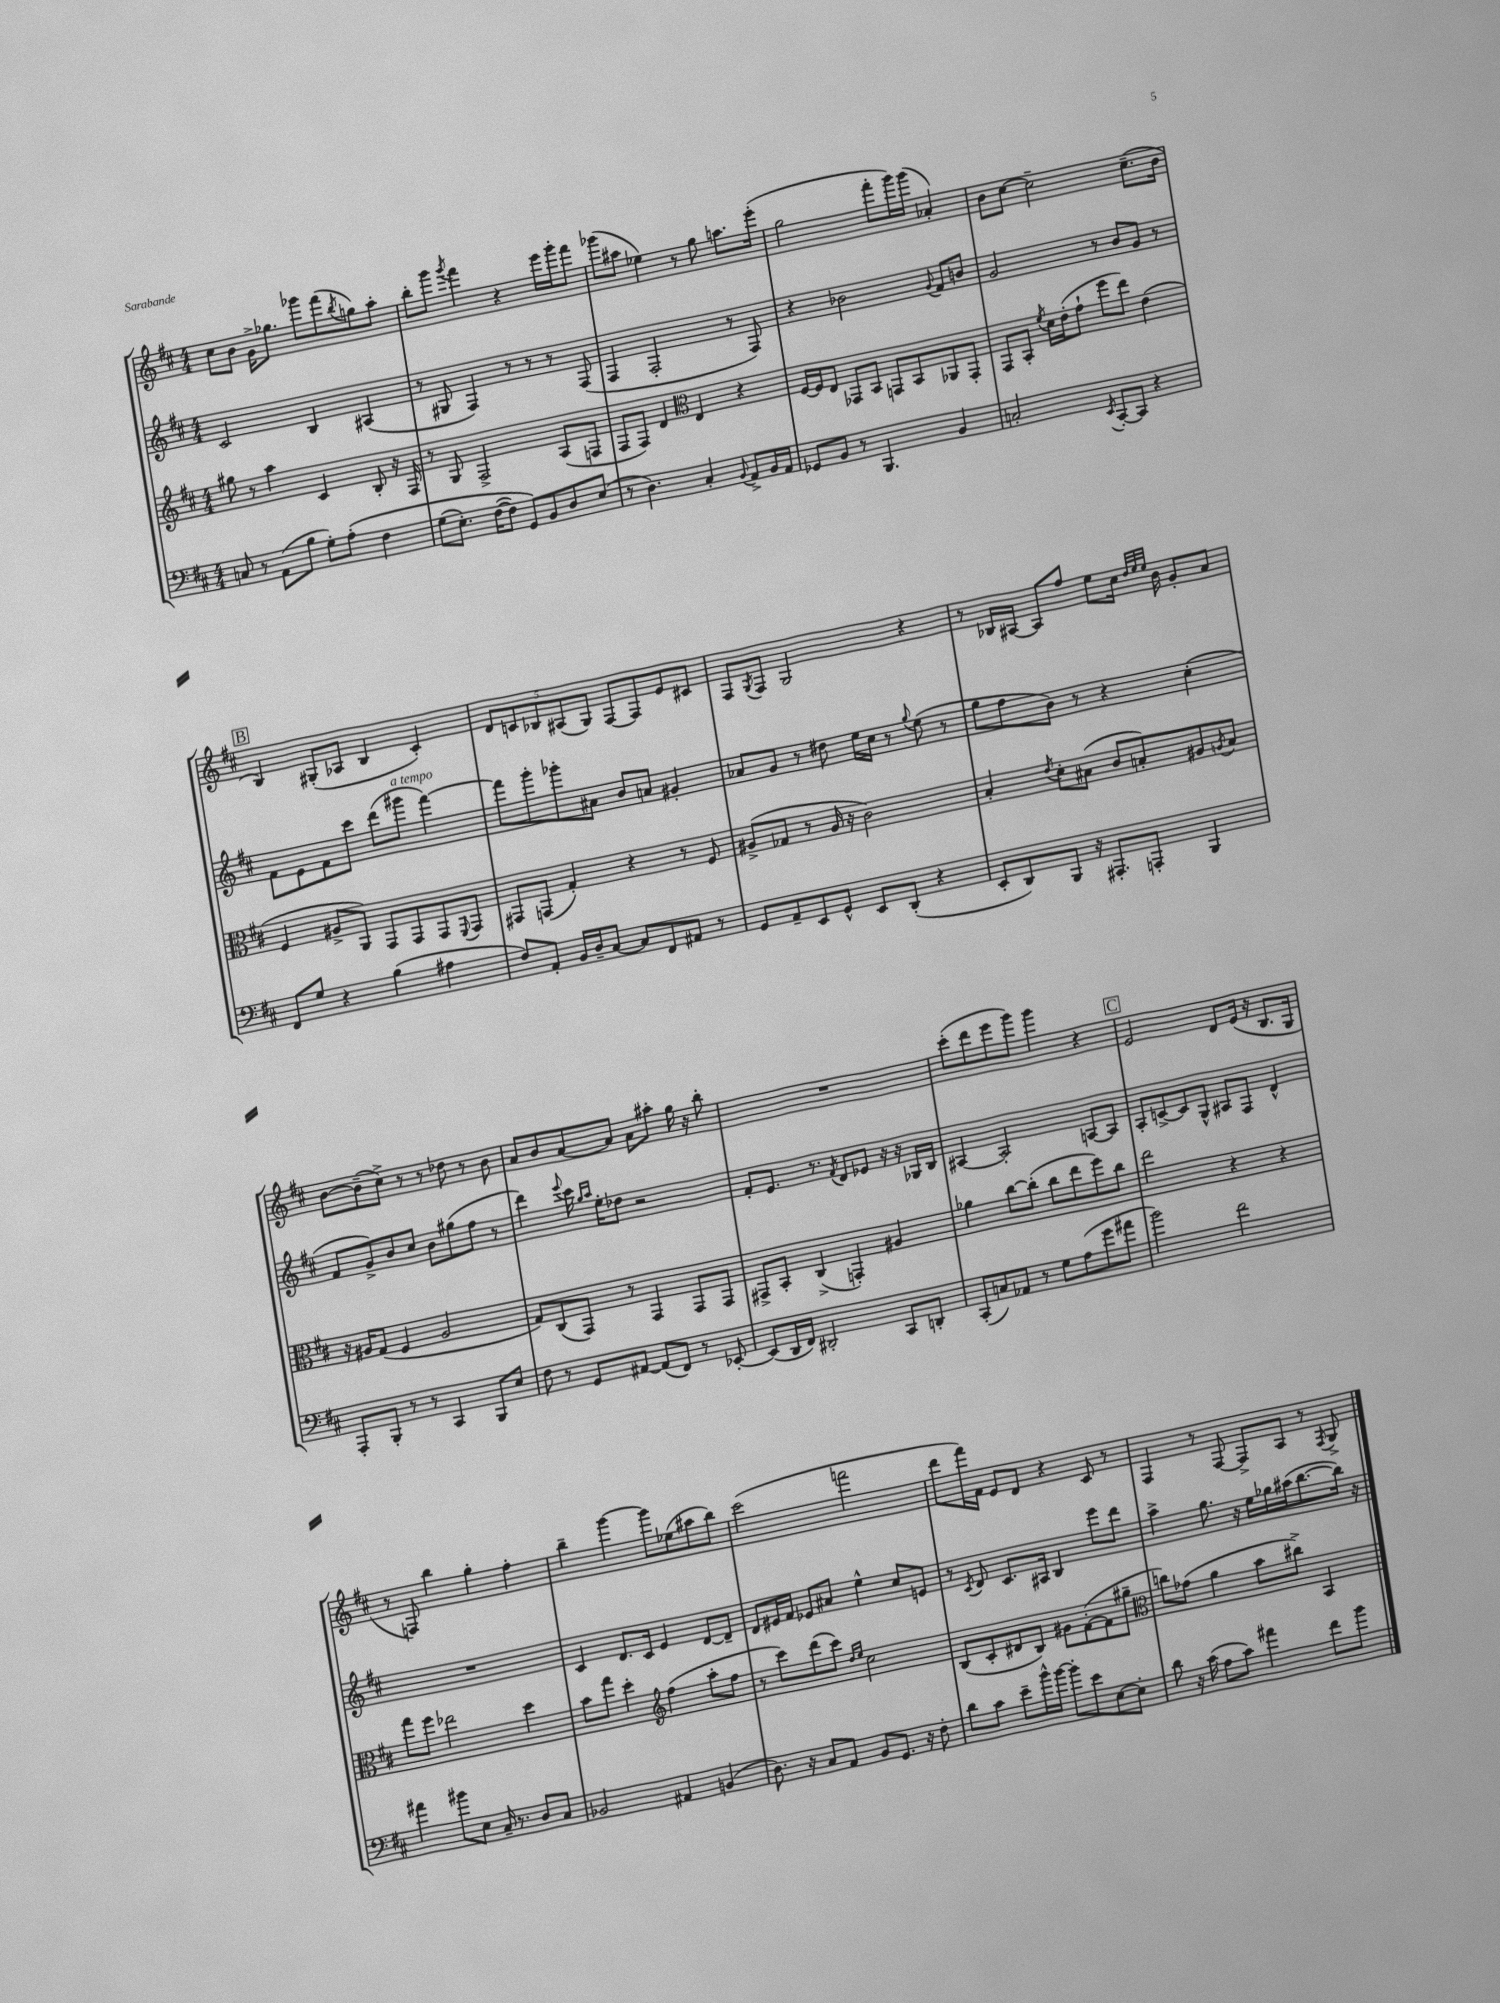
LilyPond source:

<<
\new StaffGroup <<
\new Staff = "s0" {
    \clef treble \key d \major \numericTimeSignature \time 4/4
    cis''8 b'8 g'16-> ges''8. ges'''8 fis'''8( \acciaccatura { b''8 } g''8) a''8-. |
    b''8-. g'''8 \acciaccatura { g'''8 } fis'''4 r4 e'''16 g'''16-. fis'''8 |
    ges'''8( ais''8 ees''4) r8 g''8 a''8. e'''16-.( |
    g''2 fis'''8-. g'''16) g'''16( aes'4-.) |
    b'8 cis''8~ cis''2-- cis''8.--( b'16 |
    \mark \markup { \box "B" } b4) gis8-.( aes8 b4 cis'4-.) |
    \tuplet 5/4 { d'8 c'8 bes8 ais8( g8) } fis8~ fis8 e'8 cis'8 |
    fis8 \acciaccatura { g8 } fis8 g2 r4 |
    r8 bes16 ais16~ ais8 fis''8 e''8 cis''16 \grace { d''32 e''32 e''32 } b'16 g'8-. a'8 |
    b'8~ b'8--( cis''8->) r8 r8 des''8 r8 b'8 |
    a'8 b'8 a'8~ a'8 a'8 ais''8-. g''16 r16 b''8-. |
    R1 |
    cis'''8-.( d'''8 e'''8 g'''8) g'''4 r4 |
    \mark \markup { \box "C" } e'2 d'8 e'16( r16 b8. g16 |
    r8 f8) b''4 g''4-. fis''4-. |
    b''4-- g'''4~ g'''8 ees''8( ais''8 b''8) |
    cis'''2( f'''2 |
    d'''8 fis'''16) fis'16 e'8 d'8 r4 cis'8 r8 |
    fis4 r8 fis8~ fis8-> a8 r8 \acciaccatura { fis8 } g8-> \bar "|." |
}
\new Staff = "s1" {
    \clef treble \key d \major \numericTimeSignature \time 4/4
    cis'2 b4 ais4( |
    r8 gis8 fis4) r8 r8 r8 fis8( |
    fis4 fis2-. r8 fis8) |
    r4 bes'2 \appoggiatura { g'8 } fis'8 b'8 |
    g'2 r8 b'8 g'8 r8 |
    \mark \markup { \box "B" } fis'8 e'8 fis'8 cis'''8 d'''8( gis'''8^\markup { \italic "a tempo" } fis'''4~) |
    fis'''8 g'''8-. ges'''8-. ais'8 b'8 a'8 gis'4-. |
    aes'8 g'8 r8 dis''8 e''16 cis''16 r8 \appoggiatura { g''8 } e''8( r8 |
    g''8 fis''8 b'8) r8 r4 cis''4-.( |
    fis'8 g'8->) b'8 cis''8 b'8 gis''8( fis''8 r8 |
    d'''4) \appoggiatura { e'''8 } cis'''16 \grace { g''16 a''16 } e''16-. des''8 r2 |
    fis'8-. e'8. r8. \acciaccatura { fis'8 } d'8 ees'8 r16 r16 ges16 b16 |
    ais4~ ais2-. a8~ a8 |
    \mark \markup { \box "C" } a8-. c'8~-> c'8 g8-^ ais8 fis8 d'4-^ |
    R1 |
    cis'4 d'8. cis'16 e'4 d'8~ d'8-- |
    d'8 eis'16 fis'16 ees'8 ais'8 e''4-^ cis''8 e'8 |
    r8 \acciaccatura { cis'8 } d'8 cis'8. ais16 b4 e'''8 d'''8 |
    a''4-> g''8. r16 e''16 ges''16 ais''16( b''8.~ b''16) r16 \bar "|." |
}
\new Staff = "s2" {
    \clef treble \key d \major \numericTimeSignature \time 4/4
    gis''8 r8 a''4 cis'4 b8-. r16 fis16 |
    r8 g8 fis2-> a8( f8 |
    fis8 fis8) d'4 \clef alto e4 r4 |
    fis16~ fis16 e8 ges,8 b,8 g,8 b,8 aes,8 g,8-. |
    g,8 b,8-. \acciaccatura { fis'8 } d'16 e'16-.( g'8-! fis''8 e''8) e'4( |
    \mark \markup { \box "B" } fis4 ais8-> a,8) g,8 g,8 g,8 \appoggiatura { fis,8 } g,8 |
    gis,8 g,8( g4-.) r4 r8 fis8 |
    ais8->( ges8 r8 ais16 r16 cis'2) |
    b4-. \acciaccatura { e'8 } d'8-. bis8( cis'8 b8-.) ais8 \acciaccatura { a8 } b8 |
    r16 ais16 g8( fis4 ais2 |
    g8) cis8( g,8) r8 g,4 g,8 g,8 |
    gis,8-> b,8-. cis4->( g,4-.) ais4 |
    aes'4 cis''8~ cis''8-.( cis''8 e''8 fis''8) cis''8 |
    \mark \markup { \box "C" } e''2 r4 r4 |
    g''8 fis''8 ees''2 d''4 |
    b'8 g''8 d''4-. \clef treble fis''4( a''8-. fis''8 |
    r8 cis'''8) d'''8( cis'''8) \grace { d''16 e''16 } cis''2 |
    b8( cis'8-. dis'8 b8) gis'8 fis'8~-.( fis'8 gis''8-- |
    \clef alto c''8) ges'8( a'4 b'8 cis''8->) b,4 \bar "|." |
}
\new Staff = "s3" {
    \clef bass \key d \major \numericTimeSignature \time 4/4
    c8 r8 a,8( b8 g8-.) a8-.\( fis4 |
    g8( e8.-.) fis16~( fis8) g,8\) b,8 d8 e8( |
    r8 d4.) cis4-. \appoggiatura { b,8 } a,8-> b,16 a,16 |
    ges,8 b,8 r8 b,,4. b,4 |
    c2-. \acciaccatura { e,8 } cis,8~-. cis,8 r4 |
    \mark \markup { \box "B" } fis,8 g8 r4 b4( ais4 |
    fis8) a,8-. b,16 d16-- cis8~ cis8 fis,8 ais,8 r8 |
    g,8 a,8-- e,8 g,8-^ e,8 d,8-.( r4 |
    e,8-. d,8) b,,8 r16 ais,,8.-. a,,8-. b,,4 |
    a,,8-. b,,8-. r8 r8 cis,4 b,,8 e8 |
    fis8 r8 g,8 ais,8~ ais,8( fis,8) r8 ees,8~-. |
    ees,8( d,16 fis,16) dis,2-. cis,8 d,8-. |
    cis,8-.( c8) aes,8 r8 g8 a8( g'8 ais'8 |
    \mark \markup { \box "C" } b'2) fis'2 |
    ais'4 bis'8 e8 cis16-- r8. d8 cis8 |
    bes,2 ais,4 b,4( |
    d8.) r16 cis8 a,8 b,8 g,8. r16 fis8-. |
    d'8 cis'8 e'8-- b'16-^ b'16~ b'8-. e'8 e8~ e8-. |
    d'8 r16 cis'16( a8 cis'8) ais'4 fis'8 b'8 \bar "|." |
}
>>
>>
\layout { \context { \Score \remove "Bar_number_engraver" } }
